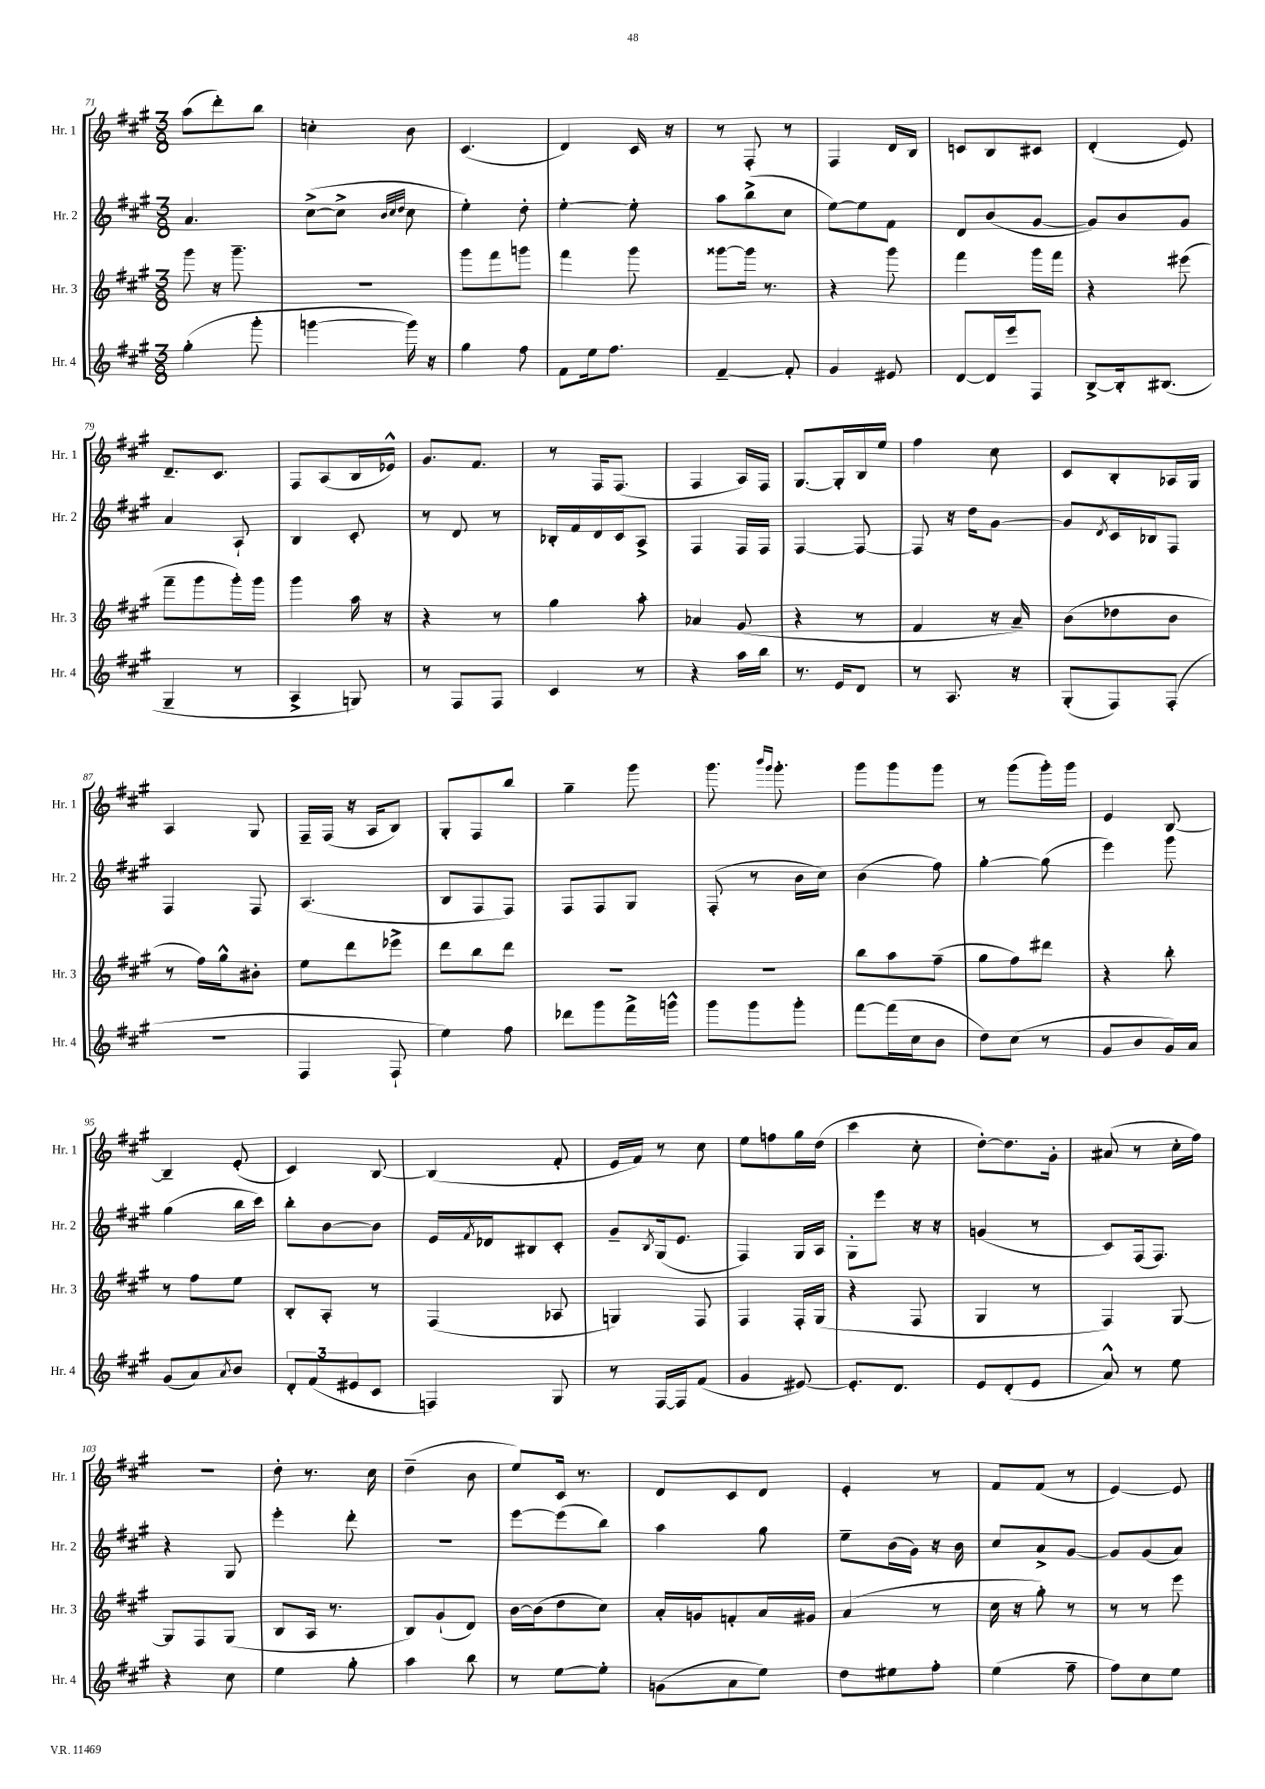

**kern	**kern	**kern	**kern
*staff4	*staff3	*staff2	*staff1
*clefG2	*clefG2	*clefG2	*clefG2
*k[f#c#g#]	*k[f#c#g#]	*k[f#c#g#]	*k[f#c#g#]
*M3/8	*M3/8	*M3/8	*M3/8
(4gg#'	8ggg#	4.a	(8aa
.	16r	.	8ddd')
.	8.ggg#~	.	.
8ggg#'	.	.	8bb
=	=	=	=
[4ggg	4.r	([8cc#^	4cc'
.	.	8cc#^]	.
.	.	32qqb	.
.	.	32qqcc#	.
.	.	32qqdd	.
16ggg])	.	8cc#	8b
16r	.	.	.
=	=	=	=
4gg#	8ggg#	4ee')	(4.c#
.	8fff#	.	.
8ff#	8ggg	8dd'	.
=	=	=	=
8f#	4fff#	[4ee'	4d)
16ee	.	.	.
8.ff#	.	.	.
.	8ggg#	8ee']	16c#
.	.	.	16r
=	=	=	=
[4f#~	[8ggg##	8aa	8r
.	16ggg##]	(8bb^	8F#'
.	8.r	.	.
8f#']	.	8cc#	8r
=	=	=	=
4g#	4r	[8ee)	4F#
.	.	8ee]	.
8e#	8ggg#	8f#	16d
.	.	.	16B
=	=	=	=
[8d	4fff#	8d	8c
16d]	.	(8b	8B
16eee	.	.	.
8F#	16ggg#	[8g#	8c#
.	16fff#	.	.
=	=	=	=
[8B^	4r	8g#])	(4d'
16B']	.	8b	.
(8.B#	.	.	.
.	(8eee#	8g#	8e)
=	=	=	=
4G#~	8fff#~	4a	8.d~
.	8ggg#	.	.
.	.	.	8.c#
8r	16ggg#')	8A`	.
.	16ggg#	.	.
=	=	=	=
4A^	4ggg#	4B	8F#
.	.	.	(8A
8G)	16aa	8c#'	16B
.	16r	.	16e-^^)
=	=	=	=
8r	4r	8r	8.g#
8F#	.	8d	.
.	.	.	8.f#
8F#	8r	8r	.
=	=	=	=
4c#	4gg#	16B-'	8r
.	.	16f#	.
.	.	16d	16F#
.	.	16c#	(8.F#
8r	8aa'	8A^	.
=	=	=	=
4r	4a-	4F#	4F#
16aa	(8g#	16F#	16A)
16bb	.	16F#	16F#
=	=	=	=
8.r	4r	[4F#	[8.G#
16e	.	.	16G#']
8d	8r	8F#_	16B
.	.	.	16ee
=	=	=	=
8r	4f#	8F#]	4ff#
8.A	.	16r	.
.	.	16dd	.
.	16r	[8g#	8cc#
16r	16a~)	.	.
=	=	=	=
(8G#'	(8b	8g#]	8c#
.	.	8qd	.
8F#)	8dd-	16c#	8B'
.	.	16B-	.
(8F#'	8b	8F#	16A-
.	.	.	16G#
=	=	=	=
4.r	8r	4F#	4A
.	16ff#)	.	.
.	16gg#^^	.	.
.	8b#'	8F#	8G#
=	=	=	=
4F#	8ee	(4.A	16F#~
.	.	.	(16F#
.	8ddd	.	16r
.	.	.	16A
8F#`	8eee-^	.	8B)
=	=	=	=
4ee)	8ddd	8B	8G#'
.	8bb	8F#	8F#
8ff#	8ddd	8F#)	8bb
=	=	=	=
8ddd-	4.r	8F#	4gg#~
8ggg#	.	8F#	.
16fff#^	.	8G#	8ggg#
16ggg^^	.	.	.
=	=	=	=
8ggg#	4.r	(8F#'	8.ggg#
8ggg#	.	8r	.
.	.	.	16qqbbb
.	.	.	16qqggg#
.	.	.	8.ggg#'
8ggg#'	.	16b	.
.	.	16cc#)	.
=	=	=	=
[8fff#	8bb	(4b	8ggg#
(16fff#]	8aa	.	8ggg#
16cc#	.	.	.
8b	(8ff#~	8ff#)	8ggg#
=	=	=	=
8dd)	8gg#	[4gg#'	8r
(8cc#	8ff#)	.	(8ggg#
8r	8ddd#	(8gg#]	16ggg#')
.	.	.	16ggg#
=	=	=	=
8g#	4r	4eee)	4e
8b	.	.	.
16g#)	8bb'	8ggg#	[8B
16a	.	.	.
=	=	=	=
(8g#	8r	(4gg#	4B~]
8a)	8ff#	.	.
8qa	.	.	.
8b	8ee	16bb	(8e'
.	.	16ccc#)	.
=	=	=	=
12d'	8B'	8bb'	4c#)
(12f#	.	.	.
.	8A'	[8b	.
12e#	.	.	.
8c#	8r	8b]	[8B
=	=	=	=
4F)	(4F#	16e	(4B]
.	.	8qf#	.
.	.	16d-	.
.	.	8B#	.
8G#	8A-	8c#'	8f#'
=	=	=	=
8r	4G)	8g#~	16e
.	.	.	16f#)
.	.	8qB	.
[16F#	.	(16G#	8r
16F#]	.	8.e	.
(8f#	8F#	.	8cc#
=	=	=	=
4g#	4F#	4F#)	8ee
.	.	.	8ff
[8e#)	16F#'	16G#	16gg#
.	(16G#	16A	(16dd
=	=	=	=
8.e#']	4r	8G#'	4ccc#
.	.	8eee	.
8.d	.	.	.
.	8F#	16r	8cc#'
.	.	16r	.
=	=	=	=
8e	4G#	(4g	[8dd')
(8d'	.	.	8.dd]
8e	8r	8r	.
.	.	.	16g#'
=	=	=	=
8a^^)	4F#)	8c#)	(8a#
8r	.	(16F#	8r
.	.	8.F#)	.
8ee	[8G#	.	16cc#'
.	.	.	16ff#)
=	=	=	=
4r	8G#]	4r	4.r
.	8F#	.	.
8cc#	(8G#	8G#	.
=	=	=	=
4ee	8B	4eee'	8dd'
.	16A	.	8.r
.	8.r	.	.
8gg#'	.	8ddd'	.
.	.	.	16cc#
=	=	=	=
4aa	8B)	4.r	(4dd~
.	(8g#`	.	.
8bb	8d)	.	8b
=	=	=	=
8r	[16b	[8eee	8ee)
.	(16b]	.	.
[8ee	8dd	(8eee]	16c#
.	.	.	8.r
8ee']	8cc#)	8bb)	.
=	=	=	=
(8g	16a'	4aa	8d
.	16g	.	.
8a	8f'	.	8c#
8ee)	16a	8gg#	8d
.	16g#	.	.
=	=	=	=
8dd	(4a	8ee~	4e'
8ee#	.	(16b	.
.	.	16g#)	.
8ff#'	8r	16r	8r
.	.	16b	.
=	=	=	=
(4ee	16cc#	8cc#	8f#
.	16r	.	.
.	8gg#')	8a^	(8f#
8ff#~	8r	[8g#	8r
=	=	=	=
8ff#)	8r	8g#]	[4e)
8cc#	8r	(8g#	.
8ee	8eee	8a)	8e]
==	==	==	==
*-	*-	*-	*-
